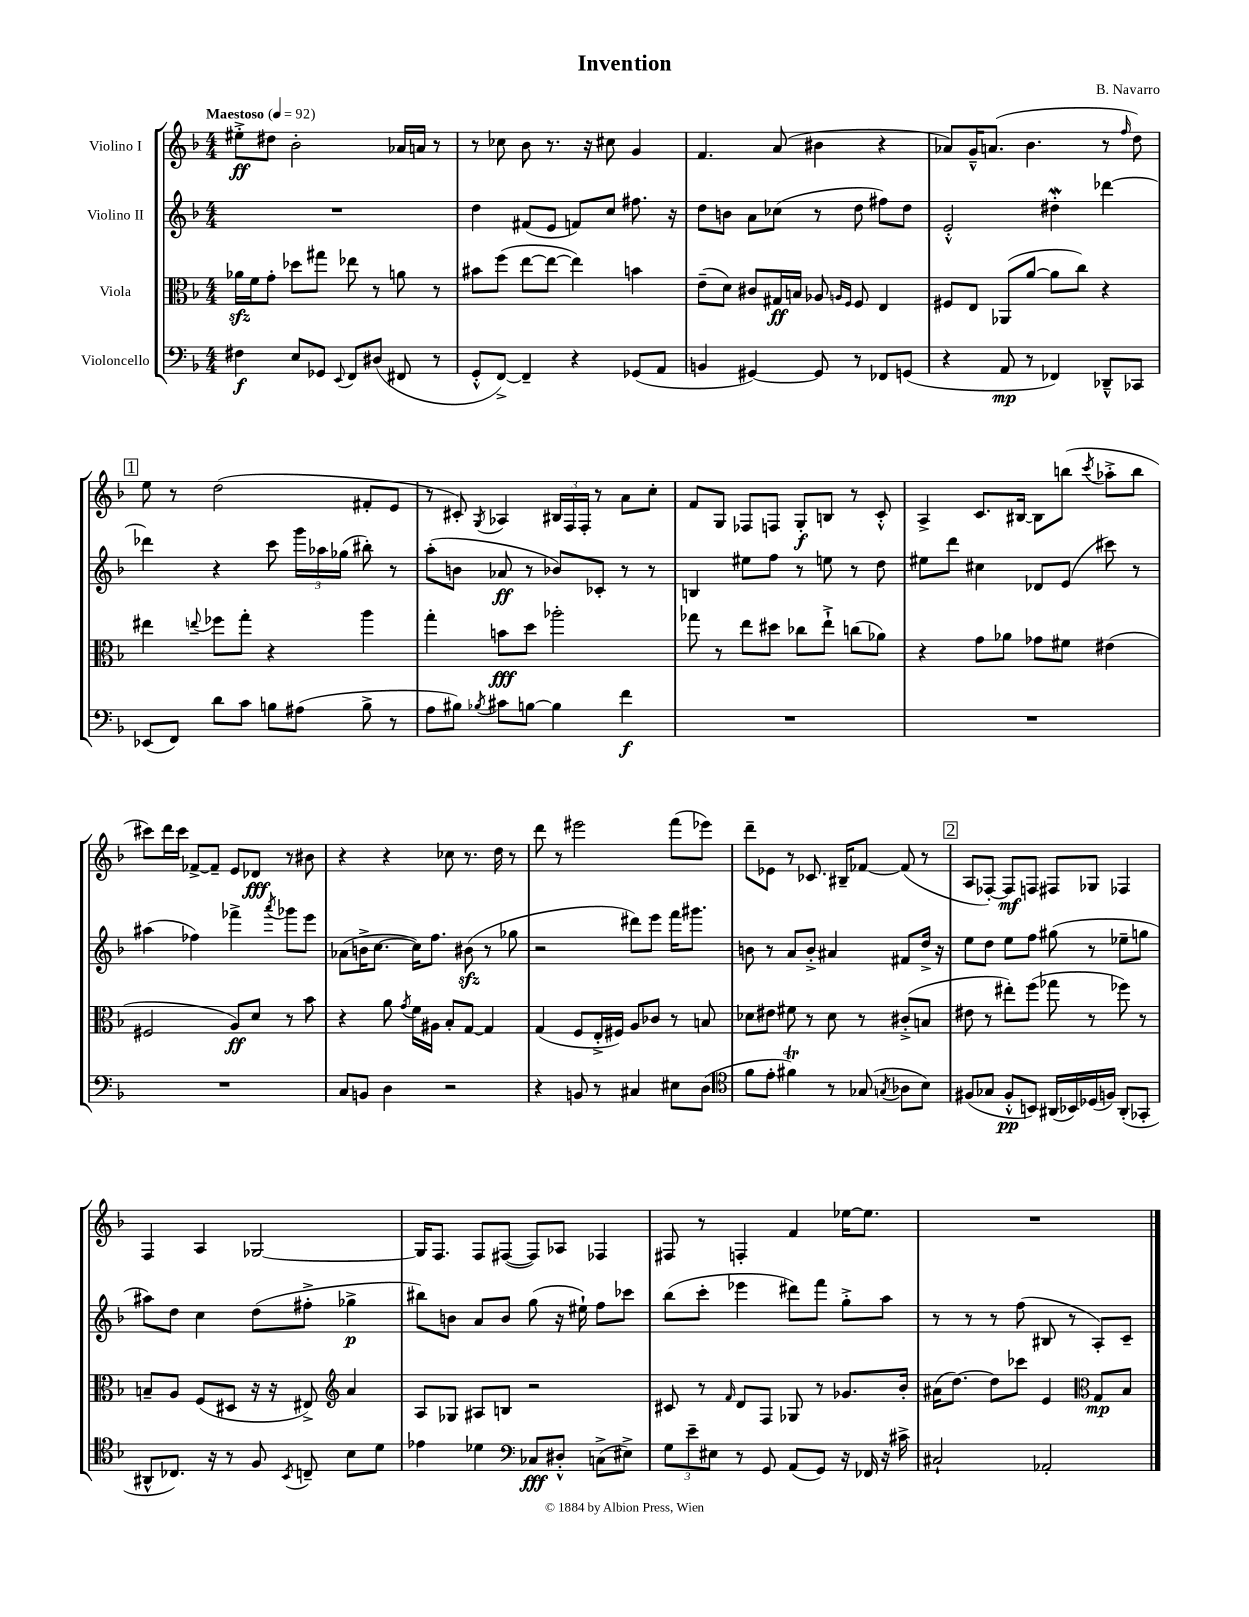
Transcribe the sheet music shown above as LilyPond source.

\header { title = "Invention" composer = "B. Navarro" }
<<
\new StaffGroup <<
\new Staff = "s0" \with { instrumentName = "Violino I" } {
    \clef treble \key f \major \numericTimeSignature \time 4/4 \tempo "Maestoso" 4 = 92
    \autoBeamOff eis''8[-.->\ff dis''8] bes'2-. aes'16[ a'16] r8 |
    r8 ces''8 bes'8 r8. r16 cis''8 g'4 |
    f'4. a'8( bis'4 r4 |
    aes'8[) g'16---^ a'8.]( bes'4. r8 \grace { f''16 } d''8) |
    \mark \markup { \box "1" } e''8 r8 d''2( fis'8[-. e'8] |
    r8 cis'8-.) \acciaccatura { g8 } aes4 \tuplet 3/2 { bis16[ f16 f16]-. } r8 a'8[ c''8]-. |
    f'8[ g8] fes8[ f8] g8[-.\f b8] r8 c'8-.-^ |
    a4-> c'8.[ bis16]~ bis8[ b''8]( \acciaccatura { c'''8 } aes''8[-.-> b''8] |
    cis'''8[) d'''16 cis'''16] fes'8[~-> fes'8]-- e'8[ des'8]\fff r8 bis'8 |
    r4 r4 ces''8 r8. d''16 r8 |
    d'''8 r8 eis'''2 f'''8[( ees'''8]) |
    d'''8[-- ees'8] r8 ces'8. bis16[-- fes'8]~ fes'8( r8 |
    \mark \markup { \box "2" } a8[ fes8]~-.) fes8[\mf f8] fis8[ ges8] fes4 |
    f4 a4 ges2~ |
    ges16[ f8.] f8[ fis8]~( fis8[) aes8] fes4 |
    fis8 r8 f4-. f'4 ees''16[~ ees''8.] |
    R1 \bar "|." |
}
\new Staff = "s1" \with { instrumentName = "Violino II" } {
    \clef treble \key f \major \numericTimeSignature \time 4/4
    \autoBeamOff R1 |
    d''4 fis'8[( e'8] f'8[) c''8] fis''8. r16 |
    d''8[ b'8] a'8[ ces''8]( r8 d''8 fis''8[) d''8] |
    e'2-.-^ dis''4-.\mordent des'''4~ |
    \mark \markup { \box "1" } des'''4 r4 c'''8 \tuplet 3/2 { g'''16[ aes''16 ges''16]( } bis''8-.) r8 |
    a''8[-.( b'8] aes'8\ff r8 bes'8[) ces'8]-. r8 r8 |
    b4 eis''8[ f''8] r8 e''8 r8 d''8 |
    eis''8[ d'''8] cis''4 des'8[ e'8]( cis'''8) r8 |
    ais''4( fes''4) fes'''4-> \acciaccatura { a'''8 } ges'''8[ e'''8] |
    aes'8[( b'16-> c''8.]~ c''16[) f''8.] bis'8\sfz( r8 ges''8 |
    r2 dis'''8[) e'''8] f'''16[ gis'''8.] |
    b'8 r8 a'8[ b'8]-.-> ais'4 fis'8[ d''16]-> r16 |
    \mark \markup { \box "2" } e''8[ d''8] e''8[ f''8] gis''8( r8 ees''8[-- g''8] |
    ais''8[) d''8] c''4 d''8[( fis''8]-.-> ges''4->\p |
    bis''8[) b'8] a'8[ b'8] g''8( r16 eis''16-!) f''8[ ces'''8] |
    bes''8[( c'''8]-. ees'''4 dis'''8[) f'''8] g''8[-.-> a''8] |
    r8 r8 r8 f''8( bis8 r8 a8[-.) c'8]-- \bar "|." |
}
\new Staff = "s2" \with { instrumentName = "Viola" } {
    \clef alto \key f \major \numericTimeSignature \time 4/4
    \autoBeamOff aes'16[\sfz f'16 g'8]-. des''8[ gis''8] ees''8 r8 a'8 r8 |
    bis'8[ f''8]( e''8[~ e''8]~ e''4) b'4 |
    e'8[--( d'8]) cis'8[ gis16\ff b16] aes8 \grace { a16[ f16] } f8 e4 |
    fis8[ e8] aes,8[( a'8]~ a'8[ c''8]) r4 |
    \mark \markup { \box "1" } eis''4 \appoggiatura { e''8 } fes''8[ g''8]-. r4 a''4 |
    g''4-. b'8[\fff d''8] aes''2-. |
    ges''8 r8 e''8[ dis''8] ces''8[ e''8]-!-> c''8[( aes'8]) |
    r4 g'8[ aes'8] ges'8[ fis'8] eis'4( |
    fis2 a8[\ff) d'8] r8 bes'8 |
    r4 a'8 \acciaccatura { g'8 } f'16[ ais16] bes8[-. g8]~ g4 |
    g4( f8[ e16-.-> fis16]) a8[ ces'8] r8 b8 |
    des'8[ eis'8] fis'8 r8 des'8 r8 cis'8[-.->( b8] |
    \mark \markup { \box "2" } eis'8 r8 eis''8[-.) f''8]( ges''8 r8 fes''8) r8 |
    b8[-- a8] f8[( dis8] r16 r16 eis8->) \clef treble a'4 |
    a8[ ges8] ais8[ b8] r2 |
    cis'8 r8 \grace { f'16 } d'8[ f8] ges8 r8 ges'8.[ bes'16]-. |
    ais'16[( d''8.]~) d''8[ ces'''8] e'4 \clef alto g8[\mp bes8] \bar "|." |
}
\new Staff = "s3" \with { instrumentName = "Violoncello" } {
    \clef bass \key f \major \numericTimeSignature \time 4/4
    \autoBeamOff fis4\f e8[ ges,8] \appoggiatura { e,8 } f,8[ dis8]( fis,8 r8 |
    g,8[-.-^ f,8]~->) f,4-- r4 ges,8[( a,8] |
    b,4 gis,4~) gis,8 r8 fes,8[ g,8]( |
    r4 a,8\mp r8 fes,4) des,8[---^ ces,8] |
    \mark \markup { \box "1" } ees,8[( f,8]) d'8[ c'8] b8[ ais8]( b8-> r8 |
    a8[ bis8]) \acciaccatura { bes8 } cis'8[ b8]~ b4 f'4\f |
    R1 |
    R1 |
    R1 |
    c8[ b,8] d4 r2 |
    r4 b,8 r8 cis4 eis8[ d8]( |
    \clef tenor f'8[ e'8]-. fis'4\trill) r8 ges8( \acciaccatura { g8 } aes8[ bes8]) |
    \mark \markup { \box "2" } fis8[( ges8] fis8[-.-^\pp b,8]) ais,16[( bes,16) des16( f16]) ais,8[-.( ges,8]-. |
    ais,8[-^ ces8.]) r16 r8 f8 \acciaccatura { bes,8 } c8-- bes8[ d'8] |
    ees'4 des'4 \clef bass ces8[\fff dis8]-.-^ c8[->( eis8]->) |
    \tuplet 3/2 { g8[ e'8-- eis8] } r8 g,8 a,8[( g,8]) r16 fes,16 r16 cis'16-> |
    cis2-! aes,2-. \bar "|." |
}
>>
>>
\layout { \context { \Score \remove "Bar_number_engraver" } }
